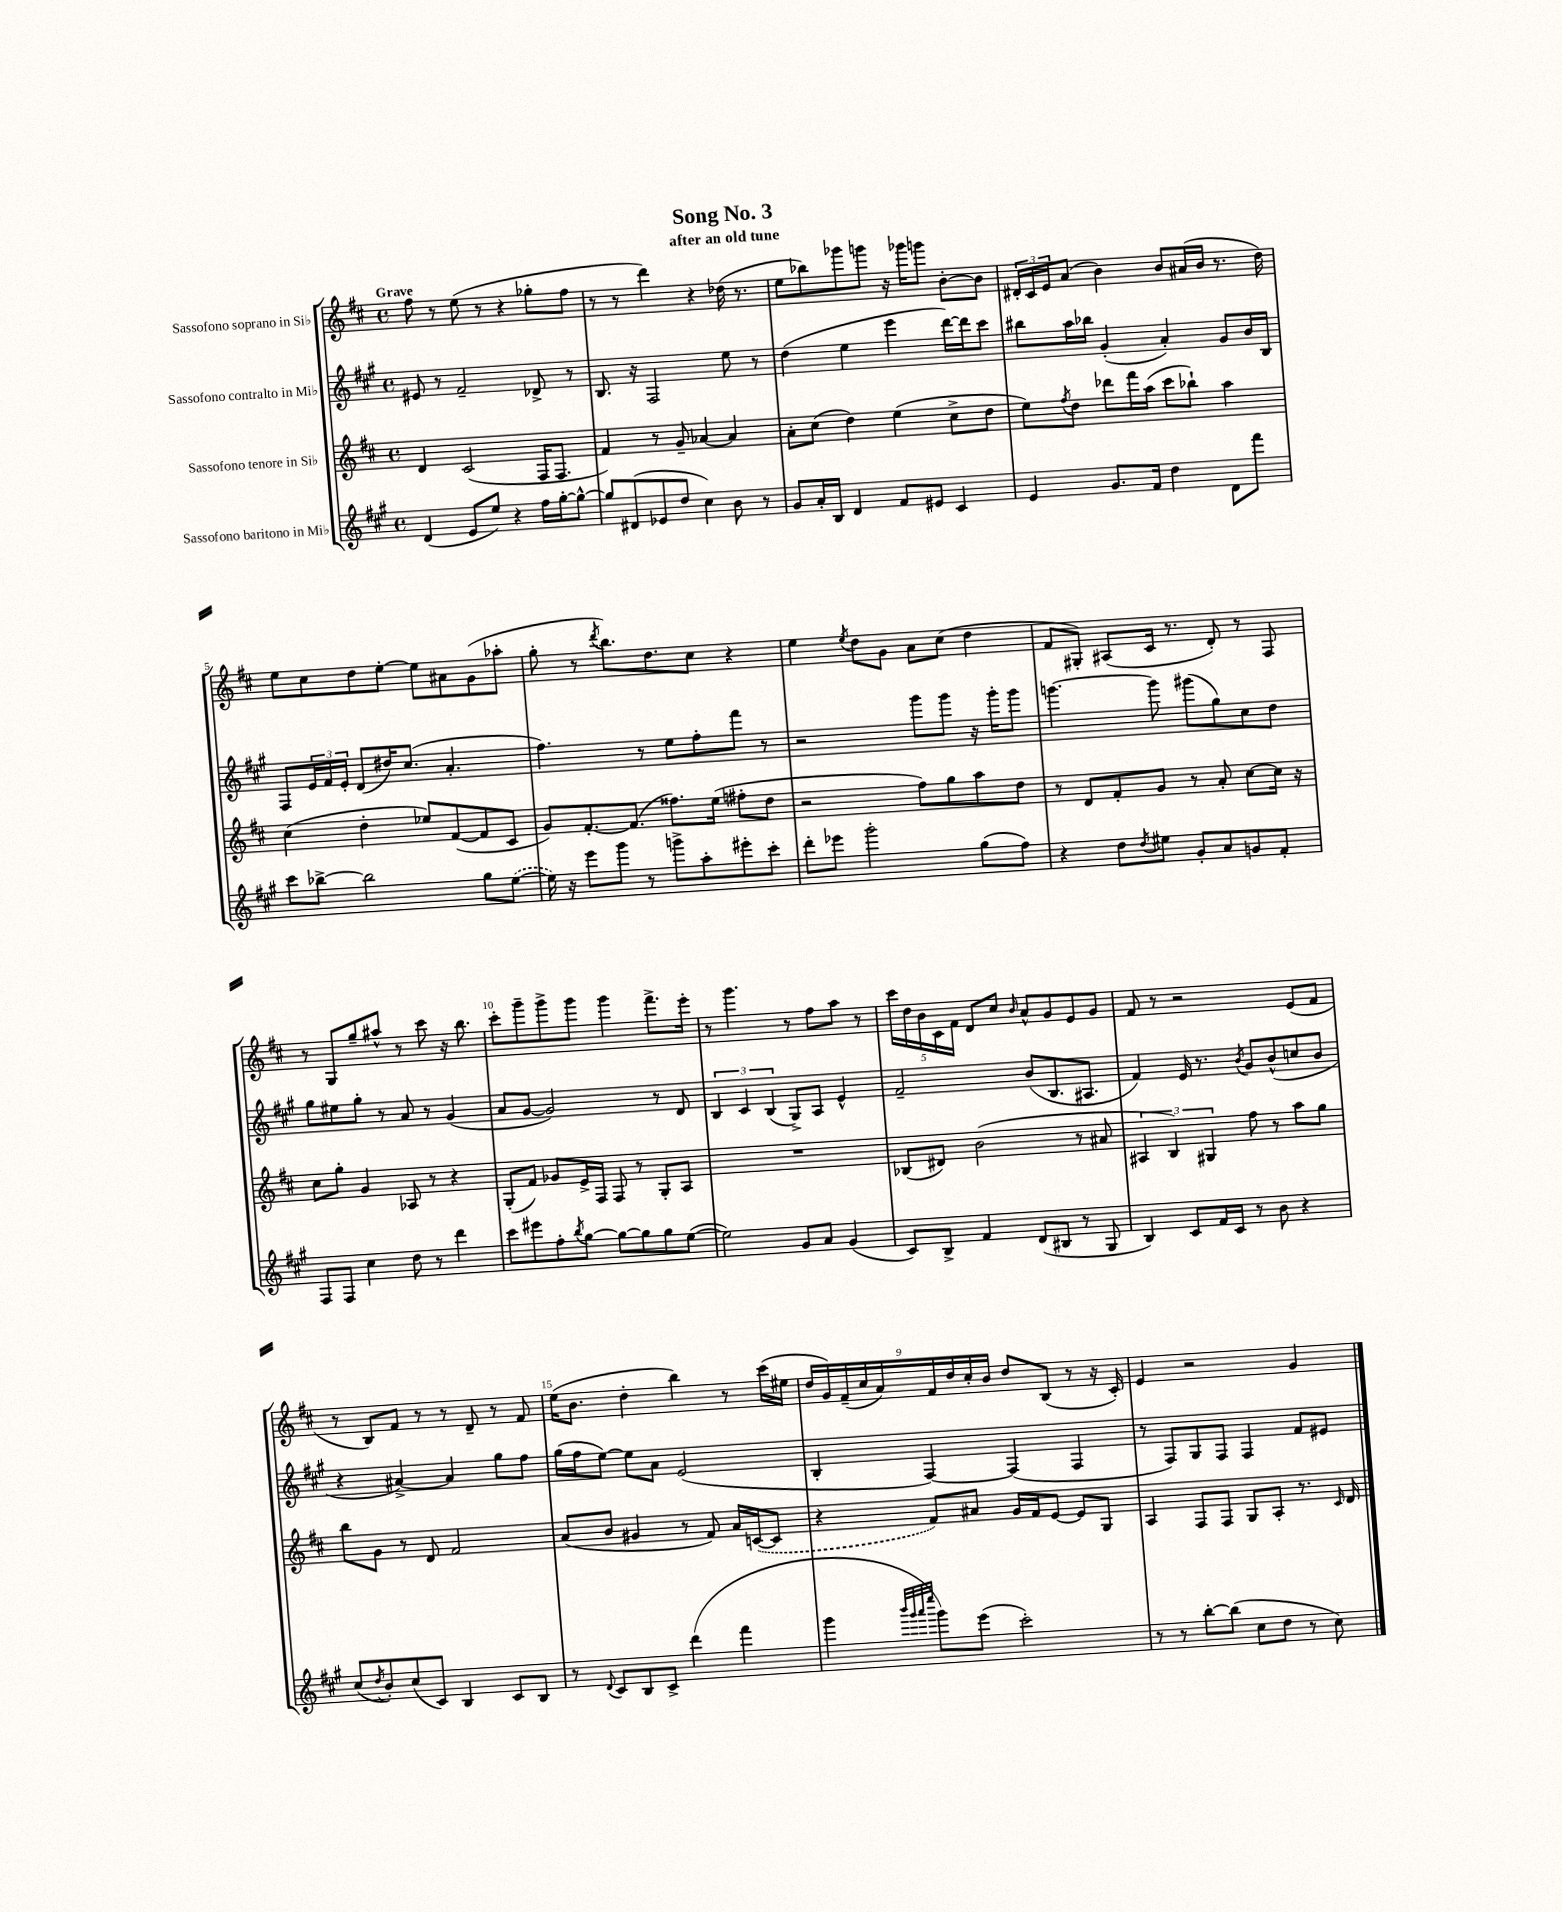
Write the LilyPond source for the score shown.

\header { title = "Song No. 3" subtitle = "after an old tune" }
<<
\new StaffGroup <<
\new Staff = "s0" \with { instrumentName = "Sassofono soprano in Sib" } {
    \clef treble \key d \major \defaultTimeSignature \time 4/4 \tempo "Grave"
    fis''8 r8 e''8( r8 r4 ges''8-. fis''8 |
    r8 r8 d'''4) r4 des''16( r8. |
    e''8 bes''8) ges'''8 g'''8 r16 ges'''16 g'''8 b'8~-. b'8 |
    \tuplet 3/2 { dis'16-. cis'16 e'16 } a'8( b'4) b'8 ais'16( b'16 r8. d''16) |
    e''8 cis''8 d''8 e''8~-. e''8 ais'8 g'8( aes''8-. |
    g''8-. r8 \acciaccatura { d'''8 } b''8.) d''8. cis''8 r4 |
    e''4 \acciaccatura { e''8 } d''8 g'8 a'8 cis''8( d''4 |
    fis'8 gis8-.) ais8( cis'16 r8. d'8-.) r8 fis8 |
    r8 g8 g''8-- ais''8-^ r8 cis'''8 r16 b''8. |
    cis'''8-. g'''8-- g'''8-> g'''8 g'''4 fis'''8.-> e'''16-. |
    r8 g'''4. r8 fis''8 a''8 r8 |
    \tuplet 5/4 { cis'''16 d''16 b'16 cis'16 fis'16 } d'8 cis''8 \grace { b'16 } a'8-^ g'8 e'8 g'8 |
    fis'8 r8 r2 e'8( fis'8 |
    r8 b8) fis'8 r8 r8 d'8-- r8 fis'8 |
    e''16( b'8. d''4-. b''4) r8 cis'''16( eis''16 |
    \tuplet 9/8 { d''16 g'16) fis'16--( cis''16 a'16) fis'16 d''16 cis''16-. b'16 } d''8 b8( r8 r16 cis'16-.) |
    e'4 r2 g'4 \bar "|." |
}
\new Staff = "s1" \with { instrumentName = "Sassofono contralto in Mib" } {
    \clef treble \key a \major \defaultTimeSignature \time 4/4
    eis'8 r8 fis'2-- des'8-> r8 |
    b8. r16 fis2 e''8 r8 |
    d''4( e''4 e'''4 d'''16~) d'''16 cis'''8 |
    bis''8 a''16 bes''16 gis'4-.( a'4-.) gis'8 b'16 b16 |
    fis8 \tuplet 3/2 { e'16 fis'16 e'16-. } d'8( dis''16) cis''8.( a'4.-. |
    fis''4.) r8 e''8 fis''8-. fis'''8 r8 |
    r2 gis'''8 gis'''8 r16 gis'''16-. gis'''8 |
    g'''4.~ g'''8 gis'''8( gis''8) cis''8 d''8 |
    gis''8 eis''8 gis''8-. r8 a'8 r8 gis'4( |
    a'8 gis'8~ gis'2) r8 d'8 |
    \tuplet 3/2 { b4 cis'4 b4( } gis8->) a8 e'4-^ |
    fis'2-- b'8( b8. ais8. |
    fis'4) e'16 r8. \acciaccatura { b'8 } gis'8 b'8-^( c''8 b'8 |
    r4 ais'4~->) ais'4 gis''8 fis''8 |
    gis''16( fis''16 e''8~) e''8 a'8 e'2( |
    b4-. fis4~) fis4( fis4 |
    r8 fis8) gis8 fis8 fis4 fis'8 eis'8 \bar "|." |
}
\new Staff = "s2" \with { instrumentName = "Sassofono tenore in Sib" } {
    \clef treble \key d \major \defaultTimeSignature \time 4/4
    d'4 cis'2( fis16 fis8. |
    fis'4) r8 g'8-- aes'4~ aes'4 |
    a'8-. cis''8( d''4) e''4( cis''8-> d''8 |
    e''8) \acciaccatura { fis''8 } d''8 des'''8 fis'''16 a''16( cis'''8 bes''8-!) a''4 |
    cis''4( d''4-. ees''8) fis'8~( fis'8 cis'8 |
    g'8) fis'8.~-. fis'8.( fisis''8.) e''16( fis''8-. d''8 |
    r2 fis''8) g''8 a''8 d''8 |
    r8 d'8 fis'8-. g'8 r8 a'8-. cis''8~ cis''16 r16 |
    cis''8 g''8-. g'4 aes8 r8 r4 |
    g8-.( fis'8) ges'8 e'16-> fis16 fis8 r8 g8-. a8 |
    R1 |
    bes8( dis'8) b'2( r8 ais'8 |
    \tuplet 3/2 { ais4 b4) gis4 } fis''8 r8 a''8 g''8 |
    b''8 g'8 r8 d'8 fis'2 |
    a'8( b'8 gis'4 r8 fis'8) a'16 \once \slurDashed c'16~( c'8 |
    r4 fis'8) ais'8 g'16 fis'16 e'8~ e'8 g8 |
    a4 fis8 fis8 g8 a8-. r8. \grace { cis'16 } d'16 \bar "|." |
}
\new Staff = "s3" \with { instrumentName = "Sassofono baritono in Mib" } {
    \clef treble \key a \major \defaultTimeSignature \time 4/4
    d'4( e'8 e''8) r4 fis''16 gis''16~-. gis''8~-^ |
    gis''8 dis'8( ees'8 d''8 cis''4) b'8 r8 |
    gis'8 a'16-. b16 d'4 fis'8 eis'8 cis'4 |
    e'4 gis'8. fis'16 d''4 d'8 fis'''8 |
    cis'''8 bes''8~-> bes''2 gis''8 \once \slurDashed e''8~( |
    e''16) r16 e'''8 gis'''8 r8 g'''8-> a''8-. eis'''8-. cis'''8-. |
    d'''8-. ees'''8 gis'''2-. gis''8( fis''8) |
    r4 d''8 \acciaccatura { d''8 } eis''8 gis'8-. a'8 g'8 fis'8-. |
    fis8 fis8 cis''4 d''8 r8 d'''4 |
    cis'''8 eis'''8 fis''8-. \acciaccatura { b''8 } gis''8~ gis''8~ gis''8 gis''8 e''8~( |
    e''2) gis'8 a'8 gis'4( |
    cis'8) b8-> fis'4 d'8( bis8 r8 gis8 |
    b4) cis'8 fis'16 cis'16 r8 b'8 r4 |
    cis''8( \acciaccatura { d''8 } b'8-.) cis''8( cis'8) b4 cis'8 b8 |
    r8 \appoggiatura { d'8 } cis'8 b8 cis'8-> d'''4( fis'''4 |
    gis'''4 \grace { b'''32 gis'''32 a'''32 e''''32 } gis'''8) e'''8( cis'''2-.) |
    r8 r8 b''8~-. b''8( cis''8 d''8 r8 cis''8) \bar "|." |
}
>>
>>
\layout { \context { \Score \override BarNumber.break-visibility = ##(#f #t #t) barNumberVisibility = #(every-nth-bar-number-visible 5) } }
